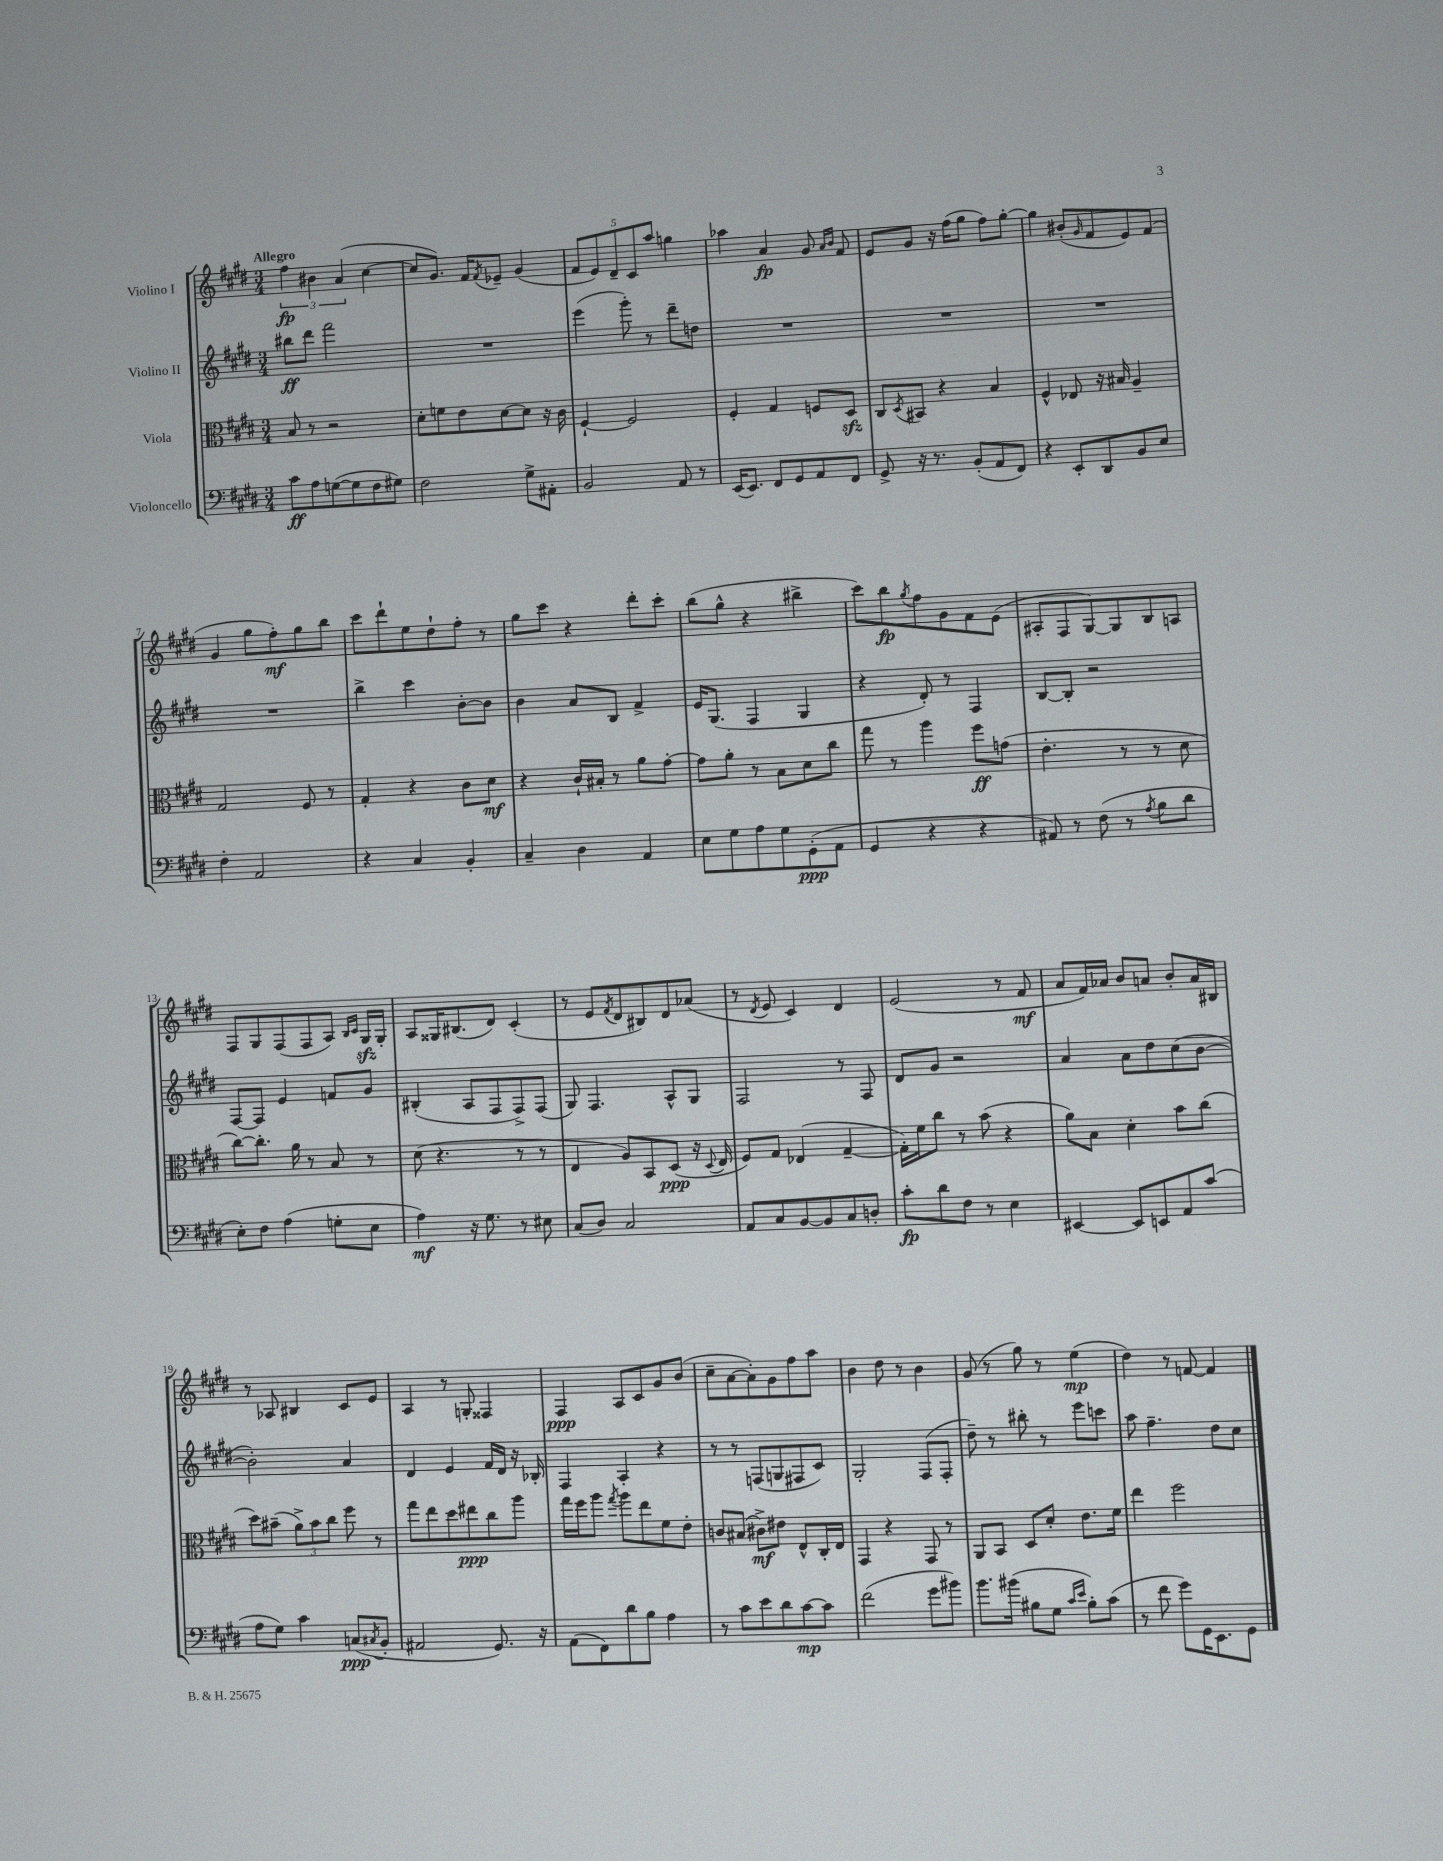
<<
\new StaffGroup <<
\new Staff = "s0" \with { instrumentName = "Violino I" } {
    \clef treble \key e \major \numericTimeSignature \time 3/4 \tempo "Allegro"
    \tuplet 3/2 { fis''4\fp bis'4 a'4( } cis''4~ |
    cis''8 gis'8.) fis'16 \acciaccatura { fis'8 } ees'8-- gis'4( |
    \tuplet 5/4 { fis'8 e'8) dis'8-- cis'8 a''8 } g''4 |
    aes''4 a'4\fp gis'8 \grace { a'16 b'16 } fis'8 |
    e'8 gis'8 r16 fis''16( gis''8 fis''8) gis''8~-. |
    gis''4 bis'8-.( \grace { gis'16 } fis'8 e'8) fis'8( |
    gis'4 gis''8 fis''8-.\mf) gis''8 b''8 |
    cis'''8 dis'''8-! e''8 dis''8-! fis''8-. r8 |
    gis''8 cis'''8 r4 dis'''8-. cis'''8-. |
    b''8( gis''8-^ r4 bis''4-> |
    cis'''8) b''8\fp \acciaccatura { gis''8 } fis''8 gis'8 fis'8 e'8( |
    ais8-. fis8 gis8~) gis8 b8 a8 |
    fis8 gis8 fis8( fis8 a8) \grace { b16 cis'16 } gis16\sfz gis16-. |
    a8 gisis16 bis8.( dis'8) cis'4-.( |
    r8 e'8 \acciaccatura { fis'8 } dis'8 bis8) dis'8 aes'8( |
    r8 \acciaccatura { dis'8 } e'8 cis'4) dis'4 |
    e'2( r8 fis'8\mf |
    a'8 fis'16) aes'16 b'8 a'8 b'8-. a'16 bis16 |
    r8 aes8 bis4 cis'8 e'8 |
    a4 r8 g8-. fisis4 |
    fis4\ppp a8 cis'8 gis'8 b'8( |
    cis''8-- a'8~ a'8-.) gis'8 fis''8 a''8 |
    b'4 dis''8 r8 b'4 |
    gis'8( r8 gis''8) r8 e''4\mp( |
    dis''4) r8 f'8~ f'4 \bar "|." |
}
\new Staff = "s1" \with { instrumentName = "Violino II" } {
    \clef treble \key e \major \numericTimeSignature \time 3/4
    bis''8\ff dis'''8 fis'''2 |
    R2. |
    e'''4( gis'''8-.) r8 dis'''8-- d''8 |
    R2. |
    R2. |
    R2. |
    R2. |
    b''4-> cis'''4 b'8~-. b'8 |
    b'4 a'8 b8 fis'4-> |
    e'16 gis8.( fis4 gis4 |
    r4 dis'8-.) r8 fis4 |
    b8~ b8-. r2 |
    fis8~ fis8 e'4 f'8 gis'8 |
    bis4-.( a8 fis8 fis8->) fis8( |
    gis8) fis4. a8-^ gis8 |
    fis2 r8 fis8 |
    dis'8 gis'8 r2 |
    a'4 a'8 dis''8 cis''8( b'8~ |
    b'2-.) a'4 |
    dis'4 e'4 fis'16 dis'16 r16 bes16-. |
    fis4 a4-. r4 |
    r8 r8 f8( g8 fis8 cis'8) |
    gis2-. fis8( fis8-. |
    dis''8--) r8 bis''8-. r8 e'''8 c'''8 |
    a''8 fis''4.-- dis''8 cis''8 \bar "|." |
}
\new Staff = "s2" \with { instrumentName = "Viola" } {
    \clef alto \key e \major \numericTimeSignature \time 3/4
    b8 r8 r2 |
    dis'8-. f'8 e'8 dis'8~ dis'8 r16 cis'16 |
    fis4~-! fis2 |
    fis4-. gis4 f8 dis8\sfz |
    cis8 \acciaccatura { dis8 } bis,8 r4 b4 |
    fis4-^ ees8 r16 bis16 a4-- |
    gis2 fis8 r8 |
    gis4-. r4 cis'8 dis'8\mf |
    r4 cis'16-! bis16-. r8 a'8 gis'8~-. |
    gis'8 a'8-. r8 b8 dis'8 cis''8 |
    gis''8 r8 a''4 fis''8\ff g'8( |
    e'4.-. r8 r8 dis'8 |
    cis''8~) cis''8.-. a'16 r8 b8 r8 |
    dis'8( r4. r8 r8 |
    e4 a8) b,8 dis8\ppp( r16 \appoggiatura { dis8 } e16 |
    fis8) gis8 ees4( gis4~-- |
    gis16-.) fis'16 cis''8 r8 b'8( r4 |
    a'8) b8 dis'4-. b'8 cis''8( |
    dis''8) bis'8--( \tuplet 3/2 { a'8->) bis'8 cis''8 } fis''8 r8 |
    gis''8 e''8 dis''8 eis''8\ppp cis''8 a''8 |
    gis''16 fis''16 a''8 \acciaccatura { gis''8 } a''8 e''8 fis'8 e'8-. |
    c'8 bis8( cis'8->\mf) eis'8 e8-^ cis16-. e16 |
    gis,4 r4 gis,8 r8 |
    a,8 b,8 dis8 dis'8-. e'8. fis'16 |
    e''4 fis''2 \bar "|." |
}
\new Staff = "s3" \with { instrumentName = "Violoncello" } {
    \clef bass \key e \major \numericTimeSignature \time 3/4
    cis'8\ff a8 g8~( g8 fis8 gis8) |
    fis2 gis8-> ais,8-. |
    b,2 a,8 r8 |
    e,16( e,8.) fis,8 gis,8 a,8 fis,8 |
    gis,8-> r16 r8. b,8-.( a,8 fis,8) |
    r4 e,8-. dis,8 b,8 e8 |
    fis4-. a,2 |
    r4 cis4 b,4-. |
    cis4-- dis4 a,4 |
    e8 gis8 a8 gis8 gis,8-.\ppp( a,8 |
    gis,4 r4 r4 |
    ais,8) r8 fis8( r8 \acciaccatura { a8 } b8 dis'8 |
    e8-.) fis8 a4( g8-. e8 |
    a4\mf) r16 gis8. r8 eis8 |
    cis8( dis8) cis2 |
    a,8 cis8 b,8~ b,8 cis8 d8-. |
    cis'8-.\fp dis'8 fis8 r8 e4 |
    eis,4~ eis,8 e,8 a,8 cis'8( |
    a8 gis8) cis'4 c8\ppp( \acciaccatura { cis8 } b,8-. |
    ais,2 gis,8.) r16 |
    a,8( fis,8) dis'8 b8 a4 |
    r8 cis'8 e'8 dis'8 cis'8~\mp cis'8 |
    fis'2( gis'8 bis'8) |
    b'8. bis'16( bis8 gis8 \grace { cis'16 e'16 } bis8-.) cis'8( |
    r8 fis'8 gis'8) gis,16 e,8. gis,8 \bar "|." |
}
>>
>>
